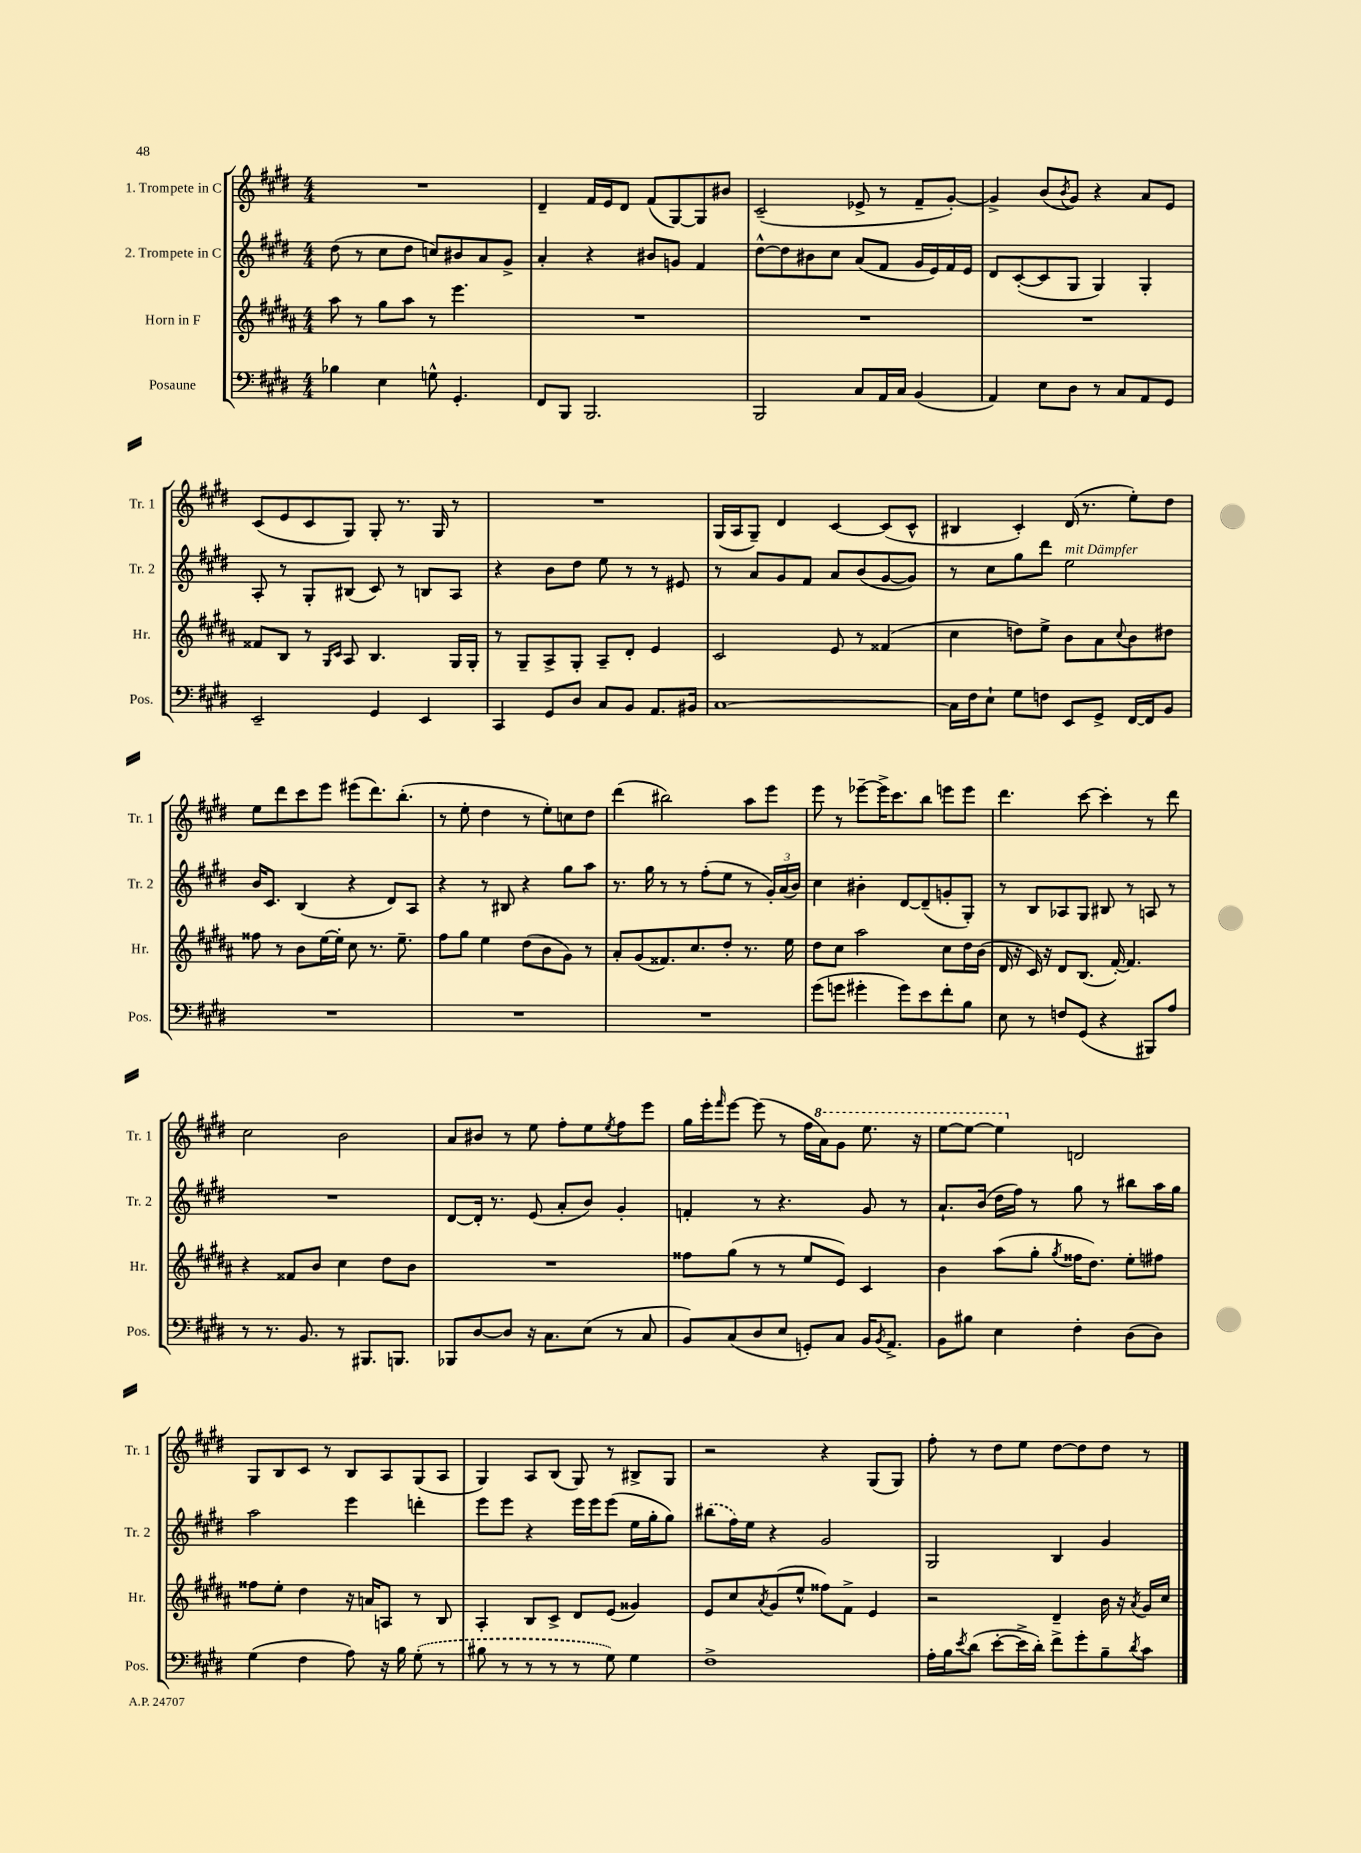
<<
\new StaffGroup <<
\new Staff = "s0" \with { instrumentName = "1. Trompete in C" shortInstrumentName = "Tr. 1" } {
    \clef treble \key e \major \numericTimeSignature \time 4/4
    R1 |
    dis'4-- fis'16 e'16 dis'8 fis'8( gis8~) gis8 bis'8 |
    cis'2--( ees'8-> r8 fis'8-- gis'8~-.) |
    gis'4-> b'8( \acciaccatura { b'8 } gis'8) r4 a'8 e'8 |
    cis'8( e'8 cis'8 gis8) gis8-. r8. gis16 r8 |
    R1 |
    gis16( a16 gis8--) dis'4 cis'4~ cis'8( cis'8-^ |
    bis4 cis'4-.) dis'16( r8. e''8-.) dis''8 |
    e''8 dis'''8 cis'''8 e'''8 eis'''8( dis'''8.) b''8.-.( |
    r8 e''8-. dis''4 r8 e''8-.) c''8 dis''8 |
    dis'''4( bis''2) a''8 e'''8 |
    e'''8 r8 ees'''8~-- ees'''16-> cis'''8. b''8 e'''8 e'''8 |
    dis'''4. cis'''8~ cis'''4-. r8 dis'''8 |
    cis''2 b'2 |
    a'8 bis'8 r8 e''8 fis''8-. e''8 \acciaccatura { e''8 } fis''8 e'''8 |
    gis''16 e'''16-. \grace { fis'''16 } e'''8~ e'''8( r8 fis''16 \ottava #1 a''16) gis''8 e'''8. r16 |
    e'''8~ e'''8~ e'''4 \ottava #0 d'2 |
    gis8 b8 cis'8 r8 b8 a8 gis8( a8 |
    gis4) a8 b8( gis8) r8 bis8-> gis8 |
    r2 r4 gis8( gis8) |
    fis''8-. r8 dis''8 e''8 dis''8~ dis''8 dis''8 r8 \bar "|." |
}
\new Staff = "s1" \with { instrumentName = "2. Trompete in C" shortInstrumentName = "Tr. 2" } {
    \clef treble \key e \major \numericTimeSignature \time 4/4
    dis''8( r8 cis''8 dis''8 c''8) bis'8 a'8 gis'8-> |
    a'4-. r4 bis'8 g'8 fis'4 |
    dis''8~-^ dis''8 bis'8 cis''8 a'8( fis'8 gis'16 e'16) fis'16 e'16 |
    dis'8 cis'8~-.( cis'8 gis8 gis4) gis4-. |
    a8-. r8 gis8-. bis8( cis'8) r8 b8 a8 |
    r4 b'8 dis''8 e''8 r8 r8 eis'8 |
    r8 a'8 gis'8 fis'8 a'8 b'8( gis'8~ gis'8) |
    r8 cis''8 gis''8 dis'''8 e''2^\markup { \italic "mit Dämpfer" } |
    b'16 cis'8. b4( r4 dis'8) a8 |
    r4 r8 bis8 r4 gis''8 a''8 |
    r8. gis''16 r8 r8 fis''8-.( e''8 r8 \tuplet 3/2 { gis'16-.) a'16( b'16) } |
    cis''4 bis'4-. dis'8~ dis'8--( g'8-. gis8-.) |
    r8 b8 aes8 gis8 bis8 r8 a8 r8 |
    R1 |
    dis'8~ dis'16-. r8. e'8( a'8-. b'8) gis'4-. |
    f'4-. r8 r4. gis'8 r8 |
    a'8.-! b'16( dis''16 fis''16) r8 gis''8 r8 bis''8 a''16 gis''16 |
    a''2 e'''4 d'''4-. |
    e'''8 e'''8 r4 e'''16 e'''16 e'''8( e''16 gis''16-. gis''8) |
    \once \slurDashed bis''8( fis''16) e''16 r4 gis'2 |
    gis2 b4 gis'4 \bar "|." |
}
\new Staff = "s2" \with { instrumentName = "Horn in F" shortInstrumentName = "Hr." } {
    \clef treble \key b \major \numericTimeSignature \time 4/4
    ais''8 r8 gis''8 ais''8 r8 e'''4. |
    R1 |
    R1 |
    R1 |
    fisis'8 b8 r8 \grace { gis16 cis'16 } ais8 b4. gis16 gis16-. |
    r8 gis8-- ais8-> gis8-. ais8-- dis'8-. e'4 |
    cis'2 e'8 r8 fisis'4( |
    cis''4 d''8) e''8-> b'8 ais'8 \appoggiatura { cis''8 } b'8 dis''8 |
    fisis''8 r8 b'8 e''16~ e''16-. cis''8 r8. e''8.-- |
    fis''8 gis''8 e''4 dis''8( b'8 gis'8) r8 |
    ais'8-. gis'8( fisis'8.) cis''8. dis''8-. r8. e''16 |
    dis''8 cis''8 ais''2 cis''8 dis''16 b'16( |
    dis'16 r16 cis'16) r16 dis'8 b8.( fis'16~-.) fis'4. |
    r4 fisis'8 b'8 cis''4 dis''8 b'8 |
    R1 |
    fisis''8 gis''8( r8 r8 e''8 e'8) cis'4 |
    b'4 ais''8( gis''8-. \acciaccatura { gis''8 } fisis''16 dis''8.) e''8-. fis''8 |
    fisis''8 e''8-. dis''4 r16 a'16 a8 r8 b8 |
    ais4-. b8 cis'8-> dis'8 e'8( gisis'4) |
    e'8 cis''8 \acciaccatura { ais'8 } gis'8( e''8-^ fisis''8) fis'8-> e'4 |
    r2 dis'4-- b'16 r16 \acciaccatura { ais'8 } gis'16 cis''16 \bar "|." |
}
\new Staff = "s3" \with { instrumentName = "Posaune" shortInstrumentName = "Pos." } {
    \clef bass \key e \major \numericTimeSignature \time 4/4
    bes4 e4 g8-^ gis,4.-. |
    fis,8 b,,8 b,,2. |
    b,,2 cis8 a,16 cis16 b,4( |
    a,4) e8 dis8 r8 cis8 a,8 gis,8 |
    e,2-- gis,4 e,4 |
    cis,4 gis,8 dis8 cis8 b,8 a,8. bis,16 |
    cis1~ |
    cis16 fis16 e8-! gis8 f8 e,8 gis,8-> fis,16~ fis,16 b,8 |
    R1 |
    R1 |
    R1 |
    gis'8( g'8 gis'4-. gis'8) e'8 fis'8-. b8 |
    e8 r8 f8 gis,8( r4 bis,,8) a8 |
    r8 r8. b,8. r8 bis,,8. b,,8. |
    bes,,8 dis8~ dis8 r16 cis8. e8( r8 cis8 |
    b,8) cis8( dis8 e8 g,8-.) cis8 b,16 \acciaccatura { b,8 } a,8.-> |
    b,8 bis8 e4 fis4-. dis8( dis8) |
    gis4( fis4 a8) r16 b16 \once \slurDashed gis8-.( r8 |
    bis8 r8 r8 r8 r8 gis8) gis4 |
    fis1-> |
    a16-. b16 \acciaccatura { e'8 } dis'8( e'8~-. e'16-> dis'16-.) fis'8-> gis'8-. b8-- \acciaccatura { dis'8 } cis'8 \bar "|." |
}
>>
>>
\layout { \context { \Score \remove "Bar_number_engraver" } }
